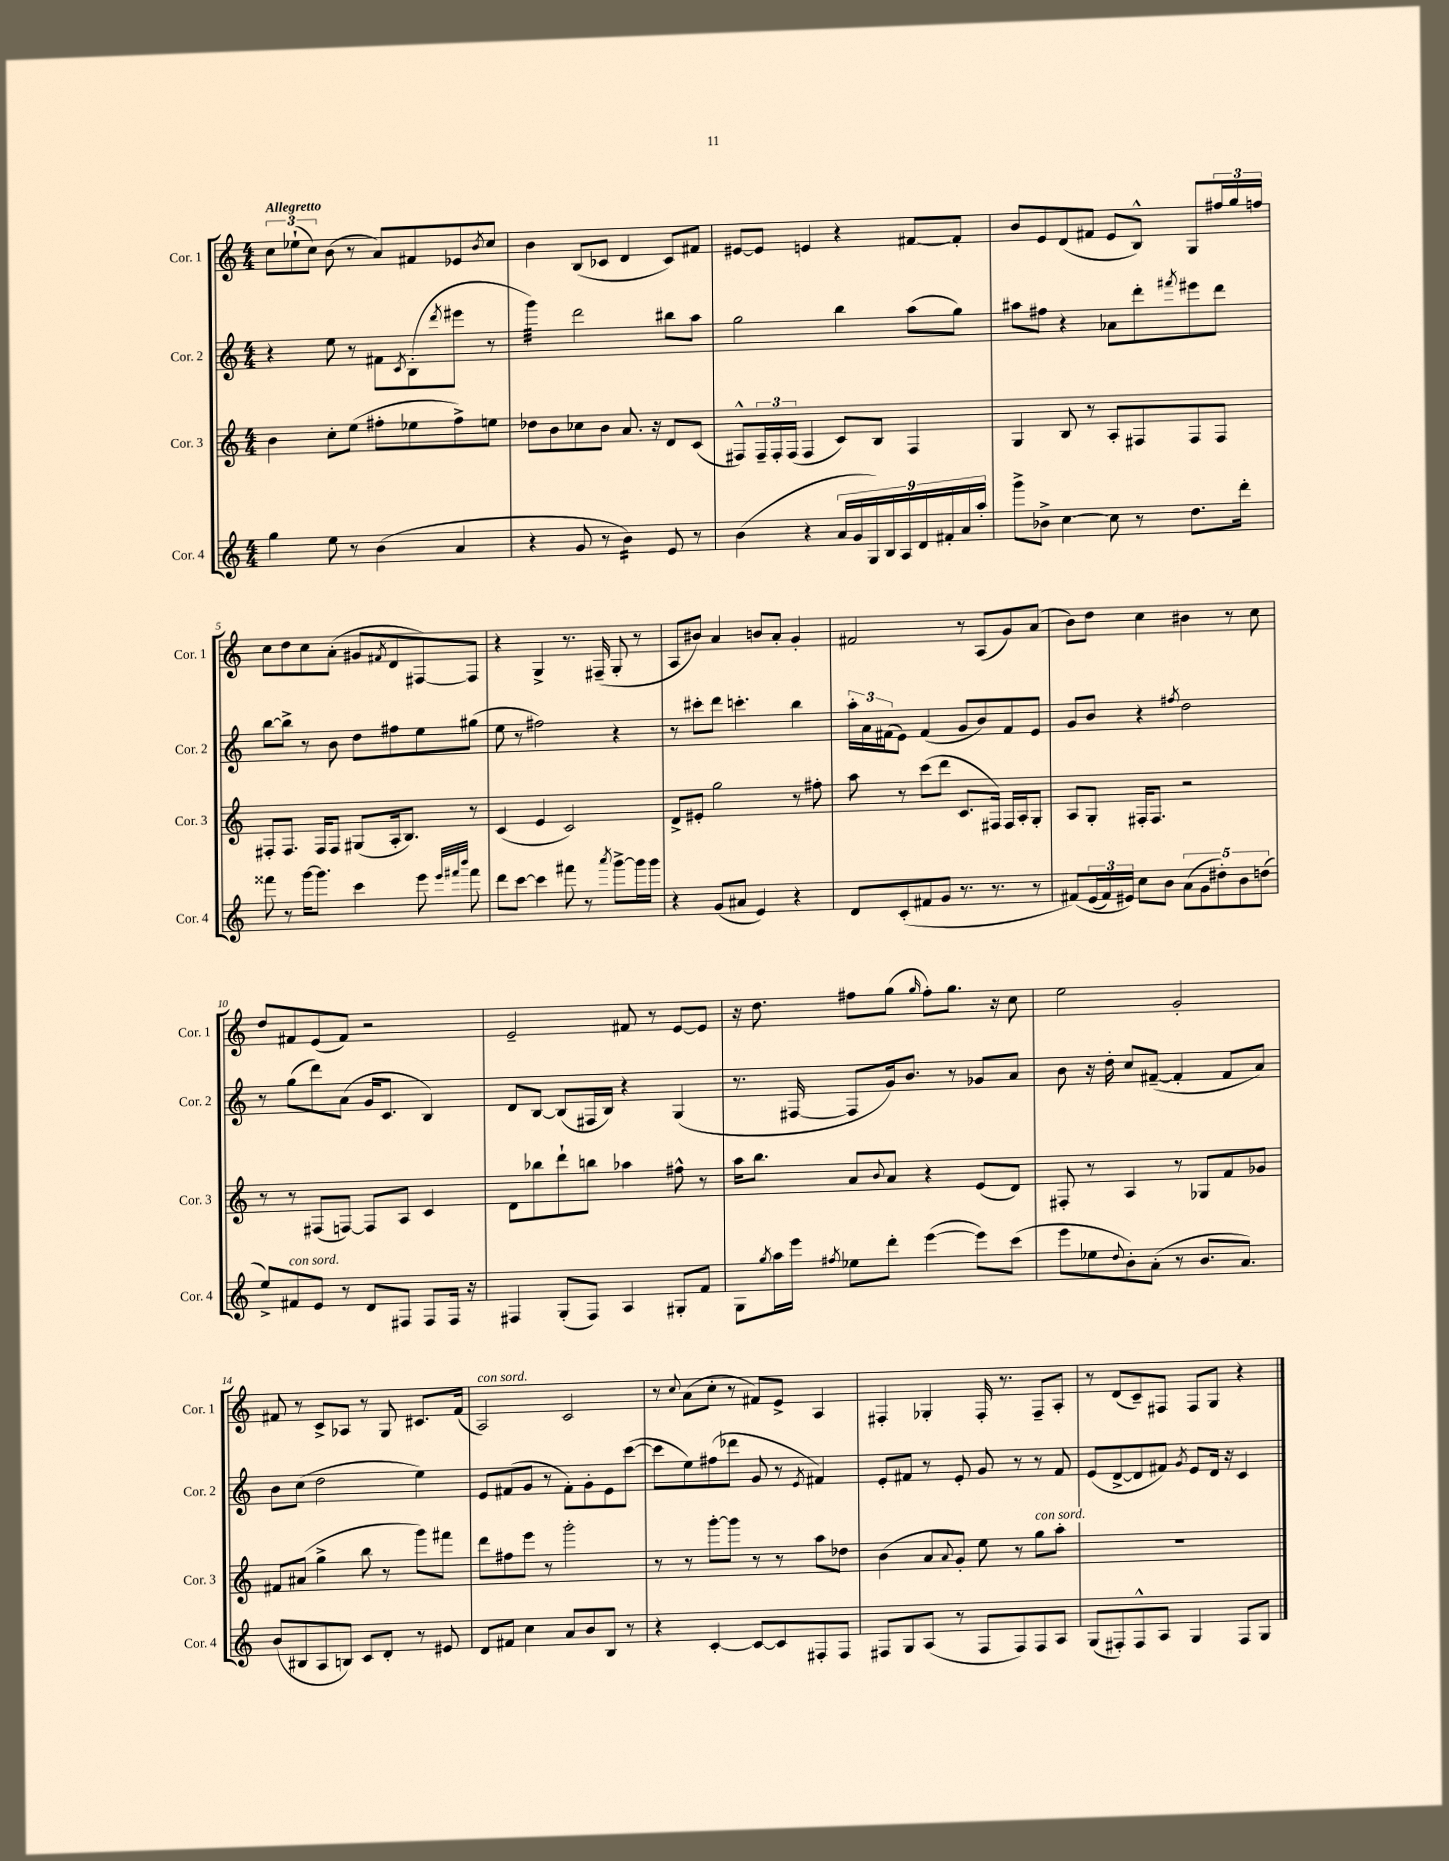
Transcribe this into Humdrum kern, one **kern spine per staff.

**kern	**kern	**kern	**kern
*staff4	*staff3	*staff2	*staff1
*clefG2	*clefG2	*clefG2	*clefG2
*k[]	*k[]	*k[]	*k[]
*M4/4	*M4/4	*M4/4	*M4/4
4gg	4b	4r	12cc
.	.	.	(12ee-`
.	.	.	12cc)
8ee	8cc'	8ee	(8b
8r	(8ee	8r	8r
(4b	8ff#'	8f#	8a)
.	.	8qc	.
.	8ee-	(8B'	8f#
.	.	8qddd	.
4a	8ff#^)	8eee#	8e-
.	.	.	8qb
.	8ee	8r	8cc
=	=	=	=
4r	8dd-	4ggg)	4b
.	8b	.	.
8g	8cc-	2ddd	(8B
8r	8b	.	8c-
4b)	8.a	.	4d
.	16r	.	.
8e	8d	8bb#	8c-)
8r	(8c	8aa	8f#
=	=	=	=
(4b	8F#^^)	2gg	[8e#
.	24F#~	.	8e#]
.	24F#'	.	.
.	(24F#	.	.
4r	4F#	.	4e
18a	8c)	4bb	4r
18g	.	.	.
18G)	.	.	.
.	8B	.	.
18B	.	.	.
18A	.	.	.
.	4F#	(8aa	[8f#
18d	.	.	.
18f#'	.	.	.
.	.	8gg)	8f#']
18a	.	.	.
18aa'	.	.	.
=	=	=	=
8ggg^	4G	8aa#	8b
8b-^	.	8ff#	8e
[4cc	8B	4r	(8d
.	8r	.	8f#
8cc]	8A'	8a-	8e
8r	8F#	8ddd'	8B^^)
.	.	8qfff#	.
8.dd	8F#	8eee#	8G
.	8F#	8ddd	24ff#
.	.	.	24gg
16ddd'	.	.	.
.	.	.	24ff
=	=	=	=
8fff##	8F#'	[8bb	8cc
8r	8.F#	8bb^]	8dd
[16ggg	.	8r	8cc
8.ggg]	16F#	.	.
.	8F#	8b	(8a'
4ccc	(8G#	8dd	8g#
.	.	.	8qf#
.	16A'	8ff#	8d
.	8.B)	.	.
8eee	.	8ee	[8F#)
32qqeee	.	.	.
32qqfff#	.	.	.
32qqbbb	.	.	.
8fff#	8r	(8gg#	8F#]
=	=	=	=
8ddd	(4c	8ee	4r
[8ccc	.	8r	.
4ccc]	4e	2ff#)	4G^
8fff#	2c)	.	8.r
8r	.	.	.
.	.	.	(16F#~
8qaaa	.	.	.
[8ggg^	.	4r	8G'
16ggg]	.	.	8r
16ggg	.	.	.
=	=	=	=
4r	8d^	8r	8A
.	8e#'	8ccc#'	8b#)
(8g	2gg	8ddd	4a
8a#	.	4.ccc'	.
4e)	.	.	8b
.	.	.	8a'
4r	8r	4bb	4g'
.	8ff#'	.	.
=	=	=	=
8d	8aa	24aa'	2f#
.	.	24a	.
.	.	(24f#	.
(8c'	8r	8e)	.
8f#	(8ccc	(4f#	.
8g	8ddd	.	.
8.r	8.c	8g	8r
.	.	8b)	(8A
8.r	16F#)	.	.
.	16F#	8f#	8g)
.	16A'	.	.
8r	8G'	8e	(8a
=	=	=	=
&(8f#)	8A	8g	8b)
(24e	8G'	8b	8dd
24f#)	.	.	.
24e#&)	.	.	.
8cc	16F#'	4r	4cc
.	8.F#	.	.
8b	.	.	.
.	.	8qff#	.
(10a	2r	2dd	4b#
10g	.	.	.
10dd#')	.	.	.
.	.	.	8r
10b	.	.	.
.	.	.	8cc
(10dd	.	.	.
=	=	=	=
8ee^)	8r	8r	8dd
8f#	8r	(8gg	8f#
8e	(8F#	8ddd)	(8e
8r	[8F)	(8a	8f#)
8d	8F]	16g	2r
.	.	8.c	.
8F#	8A	.	.
8F#	4c	4B)	.
16F#	.	.	.
16r	.	.	.
=	=	=	=
4F#	8d	8d	2e~
.	8bb-	[8B	.
(8G'	8ddd`	(8B]	.
8F#)	8bb	16F#	.
.	.	16B)	.
4A	4aa-	4r	8f#
.	.	.	8r
8G#'	8ff#^^	(4G	[8e
8f	8r	.	8e]
=	=	=	=
8G	16aa	8.r	16r
.	8.bb	.	8.dd
8qgg	.	.	.
16aa	.	.	.
16eee	.	[16F#	.
8qff#	.	.	.
8ee-	8a	8F#]	8ff#
.	8qqb	.	.
8ddd'	8a	16g)	(8gg
.	.	8.b	.
.	.	.	16qqgg
([4eee	4r	.	8ff#')
.	.	8r	8.gg
8eee])	(8e	8g-	.
.	.	.	16r
(8ccc	8d)	8a	8cc
=	=	=	=
8eee	8F#'	8b	2ee
8ee-	8r	16r	.
.	.	16dd'	.
8qqdd	.	.	.
8b')	4A	8cc	.
(8a'	.	([8f#~	.
8r	8r	4f#']	2g'
8.b	8G-	.	.
.	8f	8f#	.
8.a)	.	.	.
.	8g-	8a)	.
=	=	=	=
(8b	8f#	8b	8f#
8B#	(8a#	(8cc	8r
8A	4gg^	2dd	8c^
8B)	.	.	8A-
8c	8bb	.	8r
8d'	8r	.	8G
8r	8ggg)	4ee)	8.c#
8e#	8fff#	.	.
.	.	.	(16f#
=	=	=	=
8d	8ddd	8e	2A)
8f#	8ff#	(8f#	.
4cc	8eee	8g	.
.	8r	8r	.
8a	2ggg'	8f#')	2c
8b	.	8g'	.
8B	.	8e	.
8r	.	([8ccc	.
=	=	=	=
4r	8r	8ccc]	8r
.	.	.	8qqcc
.	8r	8ee)	(8a
[4c'	[8ggg'	(8ff#	8cc'
.	8ggg]	8ddd-	8r
8c_	8r	8g	8f#)
8c]	8r	8r	8e^
.	.	8qe	.
8F#'	8aa	4f#)	4A
8F#	8dd-	.	.
=	=	=	=
8F#	(4b	8e'	4F#'
8G	.	8f#	.
(8A	8a	8r	4G-'
.	8qqa	.	.
8r	8g')	8e'	.
8F#	8ee	8g	16F#'
.	.	.	8.r
8F#)	8r	8r	.
8F#	8gg	8r	8F#~
8A	8aa'	8f#	8A'
=	=	=	=
(8G	1r	(8e	8r
8F#')	.	[8d^	(8d
8F#^^	.	8d]	8c~)
8A	.	8f#)	8F#
.	.	8qg	.
4G	.	8e	8F#
.	.	16d	8G
.	.	16r	.
8F#	.	4c	4r
8G	.	.	.
==	==	==	==
*-	*-	*-	*-
